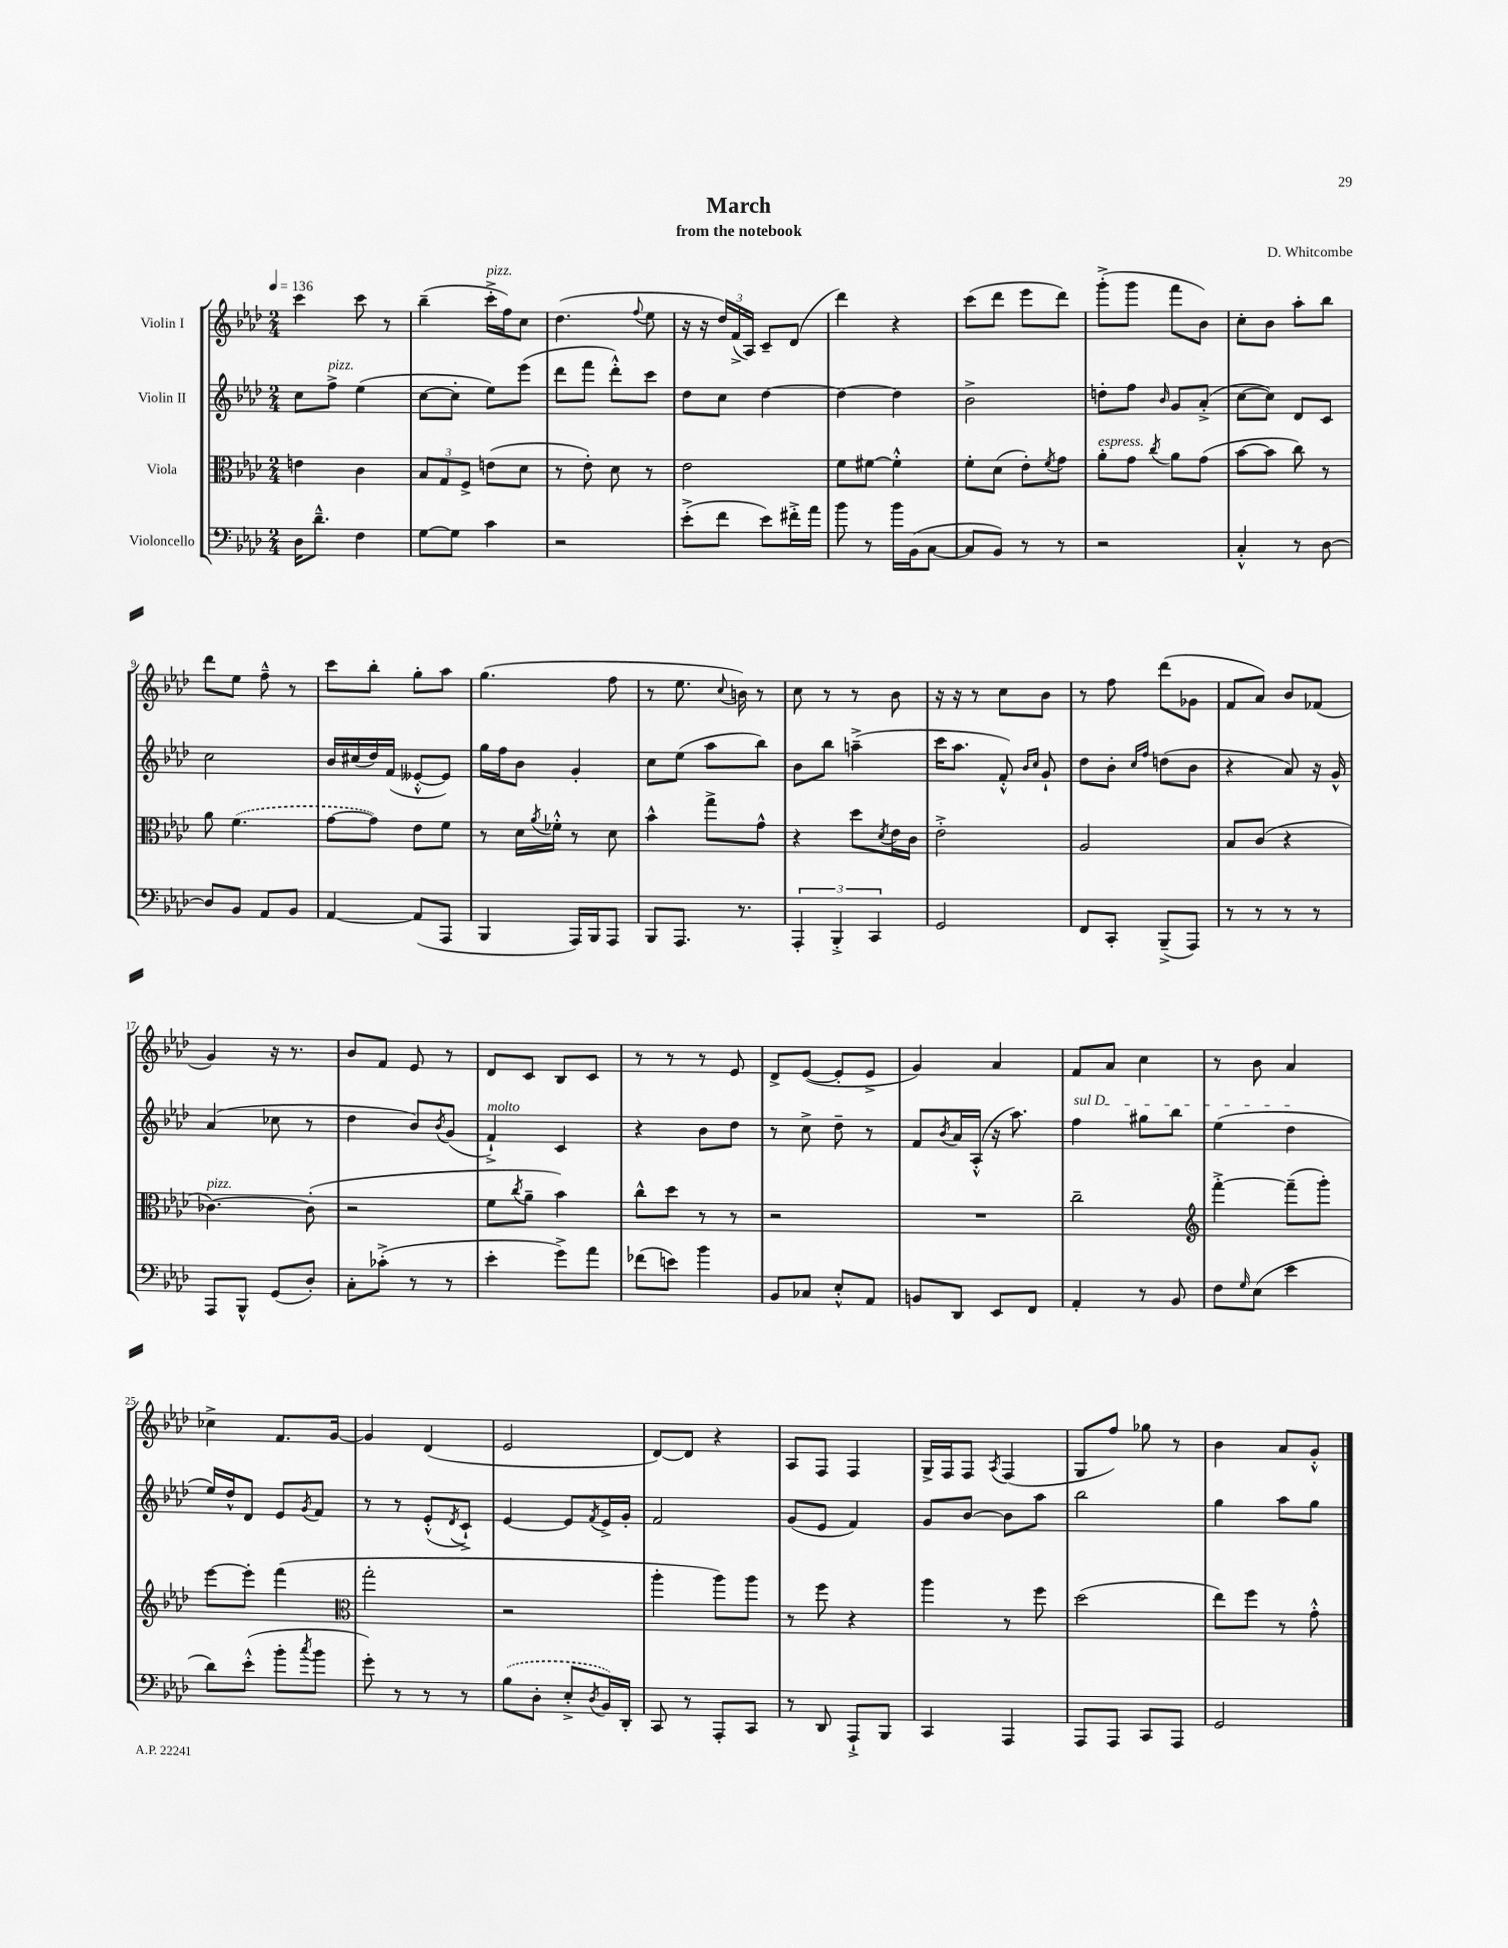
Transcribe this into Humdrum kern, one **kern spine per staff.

**kern	**kern	**kern	**kern
*staff4	*staff3	*staff2	*staff1
*clefF4	*clefC3	*clefG2	*clefG2
*k[b-e-a-d-]	*k[b-e-a-d-]	*k[b-e-a-d-]	*k[b-e-a-d-]
*M2/4	*M2/4	*M2/4	*M2/4
*MM136	*MM136	*MM136	*MM136
16D-\LK	4e\	8cc\L	4ccc\
8.d-~^^\J	.	.	.
.	.	8ff^\J	.
4F\	4c\	(4ee-\	8ccc\
.	.	.	8r
=	=	=	=
[8G\L	12B-/L	[8cc\L	(4bb-~\
.	12G/	.	.
8G\]J	.	8cc'\]J	.
.	12F^/J	.	.
4c\	(8e\L	8ee-\L)	16ccc'^\LL
.	.	.	16ff\J)
.	8d-\J	(8eee-\J	8cc\J
=	=	=	=
2r	8r	8ddd-\L	(4.dd-\
.	8e-'\)	8fff\J	.
.	8d-\	8ddd-'^^\L)	.
.	.	.	8qqff/
.	8r	8ccc\J	8ee-\
=	=	=	=
(8e-'^\L	2e-\	8dd-\L	16r
.	.	.	16r
8f\J	.	8cc\J	24dd-/LL)
.	.	.	(24f^/
.	.	.	24A-/JJ)
8e-\L)	.	[4dd-\	8c~/L
16f#'^\L	.	.	(8d-/J
16a-\JJ	.	.	.
=	=	=	=
8b-\	8f\L	4dd-\_	4ddd-\)
8r	[8f#\J	.	.
16b-\LL	4f#'^^\]	4dd-\]	4r
(16BB-\J	.	.	.
[8C\J	.	.	.
=	=	=	=
8C/]L	8f'\L	2b-^\	(8ccc\L
8BB-/J)	(8d-\J	.	8ddd-\J
8r	8e-'\L)	.	8eee-\L
.	8qf/	.	.
8r	8g\J	.	8ddd-\J)
=	=	=	=
2r	8a-'\L	8dd'\L	(8ggg'^\L
.	8g\J	8ff\J	8ggg\J
.	8qcc/	16qqb-/	.
.	8a-\L	8g/L	8fff\L
.	(8g\J	(8a-'^/J	8b-\J)
=	=	=	=
4C'^^/	[8b-\L	[8cc\L	8cc'\L
.	8b-\]J	8cc\]J)	8b-\J
8r	8cc\)	8d-/L	8aa-'\L
[8D-\	8r	8c/J	8bb-\J
=	=	=	=
8D-/]L	8a-\	2cc\	8ddd-\L
8BB-/J	(4.f\	.	8ee-\J
8AA-/L	.	.	8ff~^^\
8BB-/J	.	.	8r
=	=	=	=
[4AA-/	[8g\L	16b-/LL	8ccc\L
.	.	(16cc#/	.
.	8g\]J)	16dd-/)	8bb-'\J
.	.	(16f/JJ	.
(8AA-/]L	8e-\L	[8e--'^^/L	8gg'\L
8AAA-/J	8f\J	8e--/]J)	8aa-\J
=	=	=	=
4BBB-/	8r	16gg\LL	(4.gg\
.	.	16ff\J	.
.	16d-\LL	8b-\J	.
.	8qa-/	.	.
.	16f-'^^\JJ	.	.
16AAA-/LL)	8r	4g'/	.
16BBB-/J	.	.	.
8AAA-/J	8d-\	.	8ff\
=	=	=	=
8BBB-/L	4b-^^\	8cc\L	8r
8.AAA-/J	.	(8ee-\J	8.ee-\
.	8gg^\L	8aa-\L	.
.	.	.	8qqcc/
8.r	.	.	16b\)
.	8g^^\J	8bb-\J)	8r
=	=	=	=
6AAA-'/	4r	8b-\L	8cc\
.	.	8bb-\J	8r
6BBB-'^/	.	.	.
.	8dd-\L	(4aa~^\	8r
6CC/	.	.	.
.	8qd-/	.	.
.	16e-\L	.	8b-\
.	16c\JJ	.	.
=	=	=	=
2GG/	2e-'^\	16ccc\LK	16r
.	.	8.aa-\J	16r
.	.	.	8r
.	.	8f'^^/)	8cc\L
.	.	16qqb-/LL	.
.	.	16qqcc/JJ	.
.	.	8g`/	8b-\J
=	=	=	=
8FF/L	2A-/	8dd-\L	8r
8CC'/J	.	8b-'\J	8ff\
.	.	16qqcc/LL	.
.	.	16qqff/JJ	.
(8BBB-~^/L	.	(8dd\L	(8ddd-\L
8AAA-/J)	.	8b-\J	8g-\J
=	=	=	=
8r	8B-/L	4r	8f/L
8r	(8c/J	.	8a-/J)
8r	4r	8a-/)	8b-/L
8r	.	16r	(8f-/J
.	.	16g^^/	.
=	=	=	=
8AAA-/L	[4.c-\)	(4a-/	4g/)
8BBB-^^/J	.	.	.
(8GG/L	.	8cc-\	16r
.	.	.	8.r
8D-'/J)	(8c-'\]	8r	.
=	=	=	=
8C'\L	2r	4dd-\	8b-/L
(8c-'^\J	.	.	8f/J
8r	.	8b-/L)	8e-/
.	.	8qb-/	.
8r	.	(8g/J	8r
=	=	=	=
4e-'\	8f\L	4f`^/)	8d-/L
.	8qcc/	.	.
.	8a-~\J	.	8c/J
8g^\L)	4b-\)	4c/	8B-/L
8a-\J	.	.	8c/J
=	=	=	=
(8f-\L	8cc^^\L	4r	8r
8e\J)	8dd-\J	.	8r
4b-\	8r	8b-\L	8r
.	8r	8dd-\J	8e-/
=	=	=	=
8BB-/L	2r	8r	8d-^/L
8C-/J	.	8cc^\	([8e-/J
8E-'^^/L	.	8dd-~\	8e-'/]L
8AA-/J	.	8r	8e-^/J
=	=	=	=
8BB/L	2r	8f/L	4g/)
.	.	8qb-/	.
8DD-/J	.	16a-/L	.
.	.	(16A-'^^/JJ	.
8EE-/L	.	16r	4a-/
.	.	8.aa-\)	.
8FF/J	.	.	.
=	=	=	=
4AA-'/	2cc~\	4ff\	8f/L
.	.	.	8a-/J
8r	.	8gg#\L	4cc\
8BB-/	.	8bb-\J	.
=	=	=	=
*	*clefG2	*	*
8F\L	[4fff'^\	(4ee-\	8r
16qqG/	.	.	.
(8E-\J	.	.	8b-\
4e-\	(8fff~\]L	4dd-\	4a-/
.	8ggg'\J)	.	.
=	=	=	=
8d-\L)	[8eee-\L	16ee-/LL)	4cc-^\
.	.	16dd-^^/J	.
(8e-'^^\J	8eee-'\]J	8d-/J	.
8b-'\L	(4fff\	8e-/L	8.f/L
8qcc/	.	8qg/	.
8b-\J	.	8f/J	.
.	.	.	[16g/Jk
=	=	=	=
*	*clefC3	*	*
8g'\)	2gg'\	8r	4g/]
8r	.	8r	.
8r	.	(8e-'^^/L	(4d-/
.	.	8qd-/	.
8r	.	8c`^/J)	.
=	=	=	=
(8B-\L	2r	[4e-/	2e-/
8D-'\J	.	.	.
8E-'^/L	.	8e-/]L	.
8qD-/	.	8qf/	.
16BB-/L)	.	16e-^/L	.
16DD-'/JJ	.	16g'/JJ	.
=	=	=	=
8CC/	4aa-'\	2f/	[8d-/L)
8r	.	.	8d-/]J
8AAA-'/L	8aa-\L)	.	4r
8CC/J	8aa-\J	.	.
=	=	=	=
8r	8r	(8g/L	8A-/L
8DD-/	8ff\	8e-/J	8F/J
8AAA-`^/L	4r	4f/)	4F/
8BBB-/J	.	.	.
=	=	=	=
4CC/	4aa-\	8g/L	16G^/LL
.	.	.	16F/J
.	.	[8b-/J	8F/J
.	.	.	8qA-/
4AAA-/	8r	8b-\]L	(4F/
.	8ff\	8aa-\J	.
=	=	=	=
8AAA-/L	(2dd-\	2bb-\	8G/L
8AAA-/J	.	.	8ff/J)
8CC/L	.	.	8gg-\
8AAA-/J	.	.	8r
=	=	=	=
2GG/	8ee-\L)	4gg\	4b-\
.	8ff\J	.	.
.	8r	8aa-\L	8a-/L
.	8g'^^\	8gg\J	8g'^^/J
==	==	==	==
*-	*-	*-	*-
